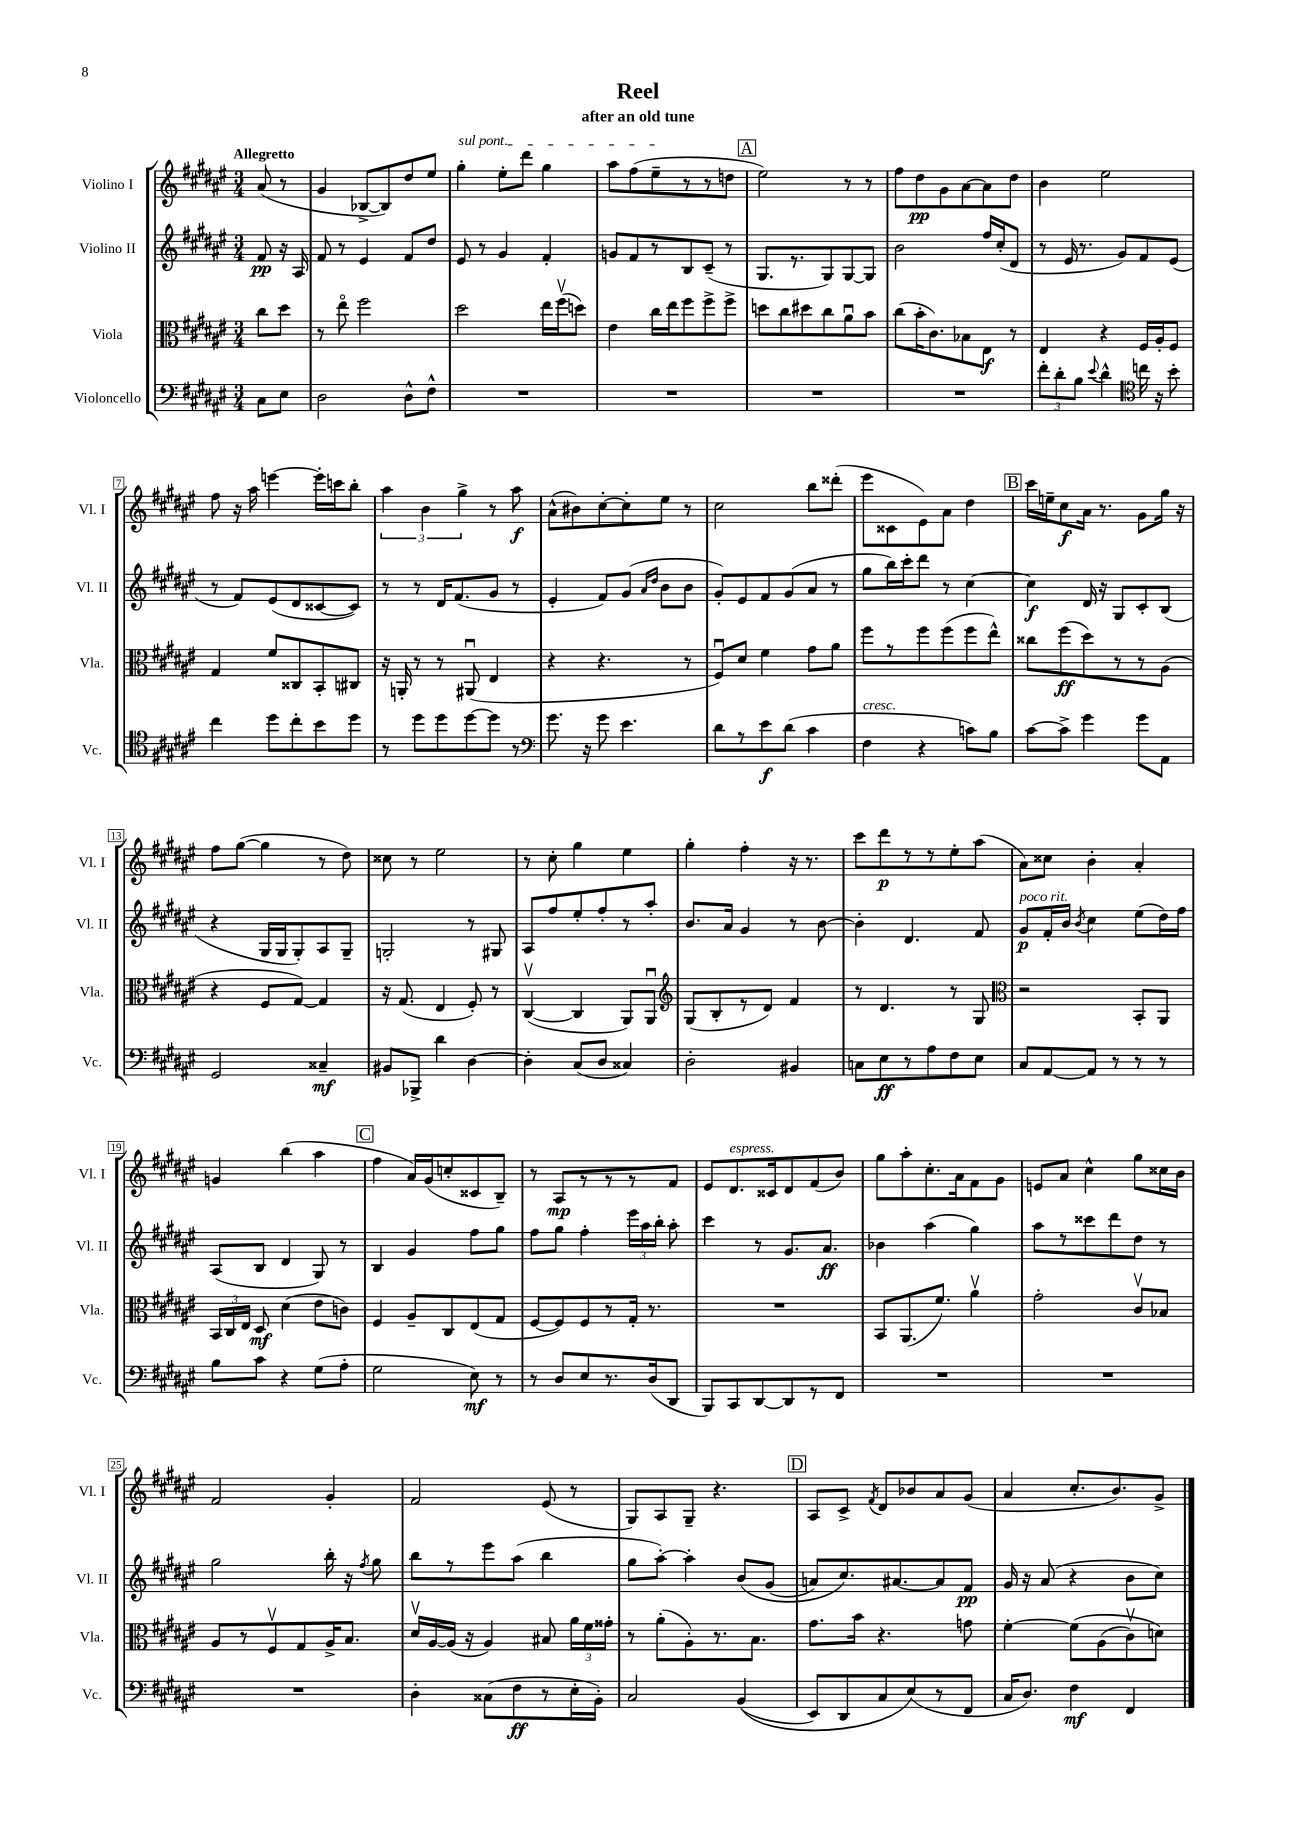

**kern	**kern	**kern	**kern
*staff4	*staff3	*staff2	*staff1
*clefF4	*clefC3	*clefG2	*clefG2
*k[f#c#g#d#a#e#]	*k[f#c#g#d#a#e#]	*k[f#c#g#d#a#e#]	*k[f#c#g#d#a#e#]
*M3/4	*M3/4	*M3/4	*M3/4
8C#	8cc#	8f#	(8a#
8E#	8dd#	16r	8r
.	.	16A#	.
=	=	=	=
2D#	8r	8f#	4g#
.	8ee#o	8r	.
.	2ff#	4e#	[8B-^
.	.	.	8B-])
8D#^^	.	8f#	8dd#
8F#^^	.	8dd#	8ee#
=	=	=	=
2.r	2dd#	8e#	4gg#'
.	.	8r	.
.	.	4g#	8ee#'
.	.	.	8ddd#
.	16ee#	4f#'	4gg#
.	(16ff#v	.	.
.	8dd)	.	.
=	=	=	=
2.r	4e#	8g	8aa#
.	.	8f#	(8ff#
.	16cc#	8r	8ee#~
.	16ee#	.	.
.	8ff#	8B	8r
.	8ff#^	(8c#~	8r
.	8ff#^	8r	8dd
=	=	=	=
2.r	8dd	8.G#	2ee#)
.	8cc#	.	.
.	.	8.r	.
.	8dd#	.	.
.	8cc#	8G#)	.
.	8a#u	[8G#	8r
.	8b	8G#]	8r
=	=	=	=
2.r	(8cc#	2b	8ff#
.	16b'	.	8dd#
.	8.c#)	.	.
.	.	.	8g#
.	8B-	.	[8a#
.	8E#	16ff#	8a#]
.	.	(16cc#'	.
.	8r	8d#	8dd#
=	=	=	=
12f#'	4E#	8r	4b
12d#'	.	.	.
.	.	16e#	.
12B	.	.	.
.	.	8.r	.
8qqe#	.	.	.
4d#^^	4r	.	2ee#
.	.	8g#)	.
*clefC4	*	*	*
16cc	16F#	8f#	.
16r	16A#'	.	.
8b'	8F#	(8e#	.
=	=	=	=
4cc#	4G#	8r	8ff#
.	.	8f#)	16r
.	.	.	16aa#
8dd#	8f#	(8e#	[4eee
8cc#'	8C##	8d#	.
8b	8BB'	[8c##	16eee']
.	.	.	16ccc
8dd#	8C#	8c##])	8bb'
=	=	=	=
8r	16r	8r	6aa#
.	16AA'	.	.
8dd#	8r	8r	.
.	.	.	6b
8dd#	8r	16d#	.
.	.	(8.f#	.
.	.	.	6gg#^
[8dd#	(8AA#u	.	.
8dd#]	4E#	8g#	8r
8r	.	8r	8aa#
=	=	=	=
*clefF4	*	*	*
8.g#	4r	4e#'	(8a#^^
.	.	.	8b#)
16r	.	.	.
8g#	4.r	8f#)	[8cc#'
4.e#	.	(8g#	8cc#']
.	.	16qqa#	.
.	.	16qqdd#	.
.	.	8b	8ee#
.	8r	8b	8r
=	=	=	=
8d#	8F#u)	8g#')	2cc#
8r	8d#	8e#	.
8e#	4f#	8f#	.
(8d#	.	(8g#	.
4c#	8g#	8a#	8bb
.	8a#	8r	(8ddd##'
=	=	=	=
4F#	8ff#	8gg#	8eee#
.	8r	16bb)	8c##
.	.	16ccc#'	.
4r	8ff#	8ddd#	8e#)
.	(8ff#	8r	8a#
8c)	8ff#	[4cc#	4dd#
8B	8ee#^^)	.	.
=	=	=	=
[8c#	8cc##	4cc#]	16ccc#
.	.	.	16ee~
8c#^]	(8ff#	.	8cc#
4g#	8dd#)	16d#	16a#
.	.	16r	8.r
.	8r	8G#	.
8g#	8r	8c#'	8g#
8AA#	(8A#	(8B	16gg#
.	.	.	16r
=	=	=	=
2GG#	4r	4r	8ff#
.	.	.	([8gg#
.	8F#	16G#	4gg#]
.	.	16G#	.
.	[8G#)	8G#')	.
4C##~	4G#]	8A#	8r
.	.	8G#~	8dd#)
=	=	=	=
8BB#	16r	2G'	8cc##
.	(8.G#	.	.
8BBB-^	.	.	8r
4d#	4E#	.	2ee#
[4D#	8F#')	8r	.
.	8r	8G#	.
=	=	=	=
4D#']	([4C#v	8A#	8r
.	.	8ff#	8cc#'
(8C#	4C#]	8ee#'	4gg#
8D#	.	8ff#'	.
4C##)	8AA#)	8r	4ee#
.	8AA#u	8aa#'	.
=	=	=	=
*	*clefG2	*	*
2D#'	(8G#	8.b	4gg#'
.	8B'	.	.
.	.	16a#	.
.	8r	4g#	4ff#'
.	8d#)	.	.
4BB#	4f#	8r	16r
.	.	.	8.r
.	.	[8b	.
=	=	=	=
8C	8r	4b']	8ccc#
8E#	4.d#	.	8ddd#
8r	.	4.d#	8r
8A#	.	.	8r
8F#	8r	.	8ee#'
8E#	8G#	8f#	(8aa#
=	=	=	=
*	*clefC3	*	*
8C#	2r	8g#	8a#)
[8AA#	.	16f#'	8cc##
.	.	16b	.
.	.	8qb	.
8AA#]	.	4cc#	4b'
8r	.	.	.
8r	8BB'	(8ee#	4a#'
8r	8AA#	16dd#)	.
.	.	16ff#	.
=	=	=	=
8B	24BB	(8A#	4g
.	24C#	.	.
.	24E#	.	.
8c#	8D#	8B	.
4r	(4d#	4d#	(4bb
(8G#	8e#	8G#)	4aa#
8A#'	8c)	8r	.
=	=	=	=
2G#	4F#	4B	4ff#
.	8A#~	4g#	16a#)
.	.	.	(16g#
.	8C#	.	8cc'
8E#)	(8E#	8ff#	8c##
8r	8G#	8gg#	8B~)
=	=	=	=
8r	[8F#	8ff#	8r
8D#	8F#])	8gg#	8A#
8E#	8F#	4ff#'	8r
8.r	8r	.	8r
.	16G#'	24eee#	8r
.	.	24aa#	.
(16D#	8.r	.	.
.	.	24bb'	.
8DD#	.	8aa#'	8f#
=	=	=	=
8BBB)	2.r	4ccc#	8e#
8CC#	.	.	8.d#
[8DD#	.	8r	.
.	.	.	16c##
8DD#]	.	8.g#	8d#
8r	.	.	(8f#
.	.	8.a#	.
8FF#	.	.	8b)
=	=	=	=
2.r	8BB	4b-	8gg#
.	(8.AA#	.	8aa#'
.	.	(4aa#	8.cc#'
.	8.f#)	.	.
.	.	.	16a#
.	4a#v	4gg#)	8f#
.	.	.	8g#
=	=	=	=
2.r	2g#'	8aa#	8e
.	.	8r	8a#
.	.	8ccc##	4cc#^^
.	.	8ddd#	.
.	8c#v	8dd#	8gg#
.	8B-	8r	16cc##
.	.	.	16b
=	=	=	=
2.r	8A#	2gg#	2f#
.	8r	.	.
.	8F#v	.	.
.	8G#	.	.
.	16A#^	16bb'	4g#'
.	8.B	16r	.
.	.	8qff#	.
.	.	8gg#	.
=	=	=	=
4D#'	16d#v	8bb	2f#
.	[16A#	.	.
.	(16A#]	8r	.
.	16r	.	.
(8C##	4A#)	8eee#	.
8F#	.	(8aa#	.
8r	8B#	4bb	(8e#
16E#'	24a#	.	8r
.	24f#	.	.
16BB')	.	.	.
.	24g##'	.	.
=	=	=	=
2C#	8r	8gg#	8G#)
.	(8a#'	[8aa#')	8A#
.	8A#')	4aa#']	8G#~
.	8.r	.	4.r
&((4BB	.	&(8b	.
.	8.B	.	.
.	.	(8g#	.
=	=	=	=
8EE#)	8.g#	8a)	8A#
8DD#	.	8.cc#&)	8c#^
.	16b	.	.
.	.	.	8qf#
8C#	4.r	.	8d#
.	.	[8.a#	.
(8E#&)	.	.	8b-
8r	.	8a#]	8a#
8FF#	8g	8f#	(8g#
=	=	=	=
16C#	[4f#'	16g#	4a#
8.D#)	.	16r	.
.	.	(8a#	.
4F#	&(8f#]	4r	8.cc#'
.	(8A#	.	.
.	.	.	8.b)
4FF#	8c#v)	8b	.
.	8d&)	8cc#)	8g#^
==	==	==	==
*-	*-	*-	*-
